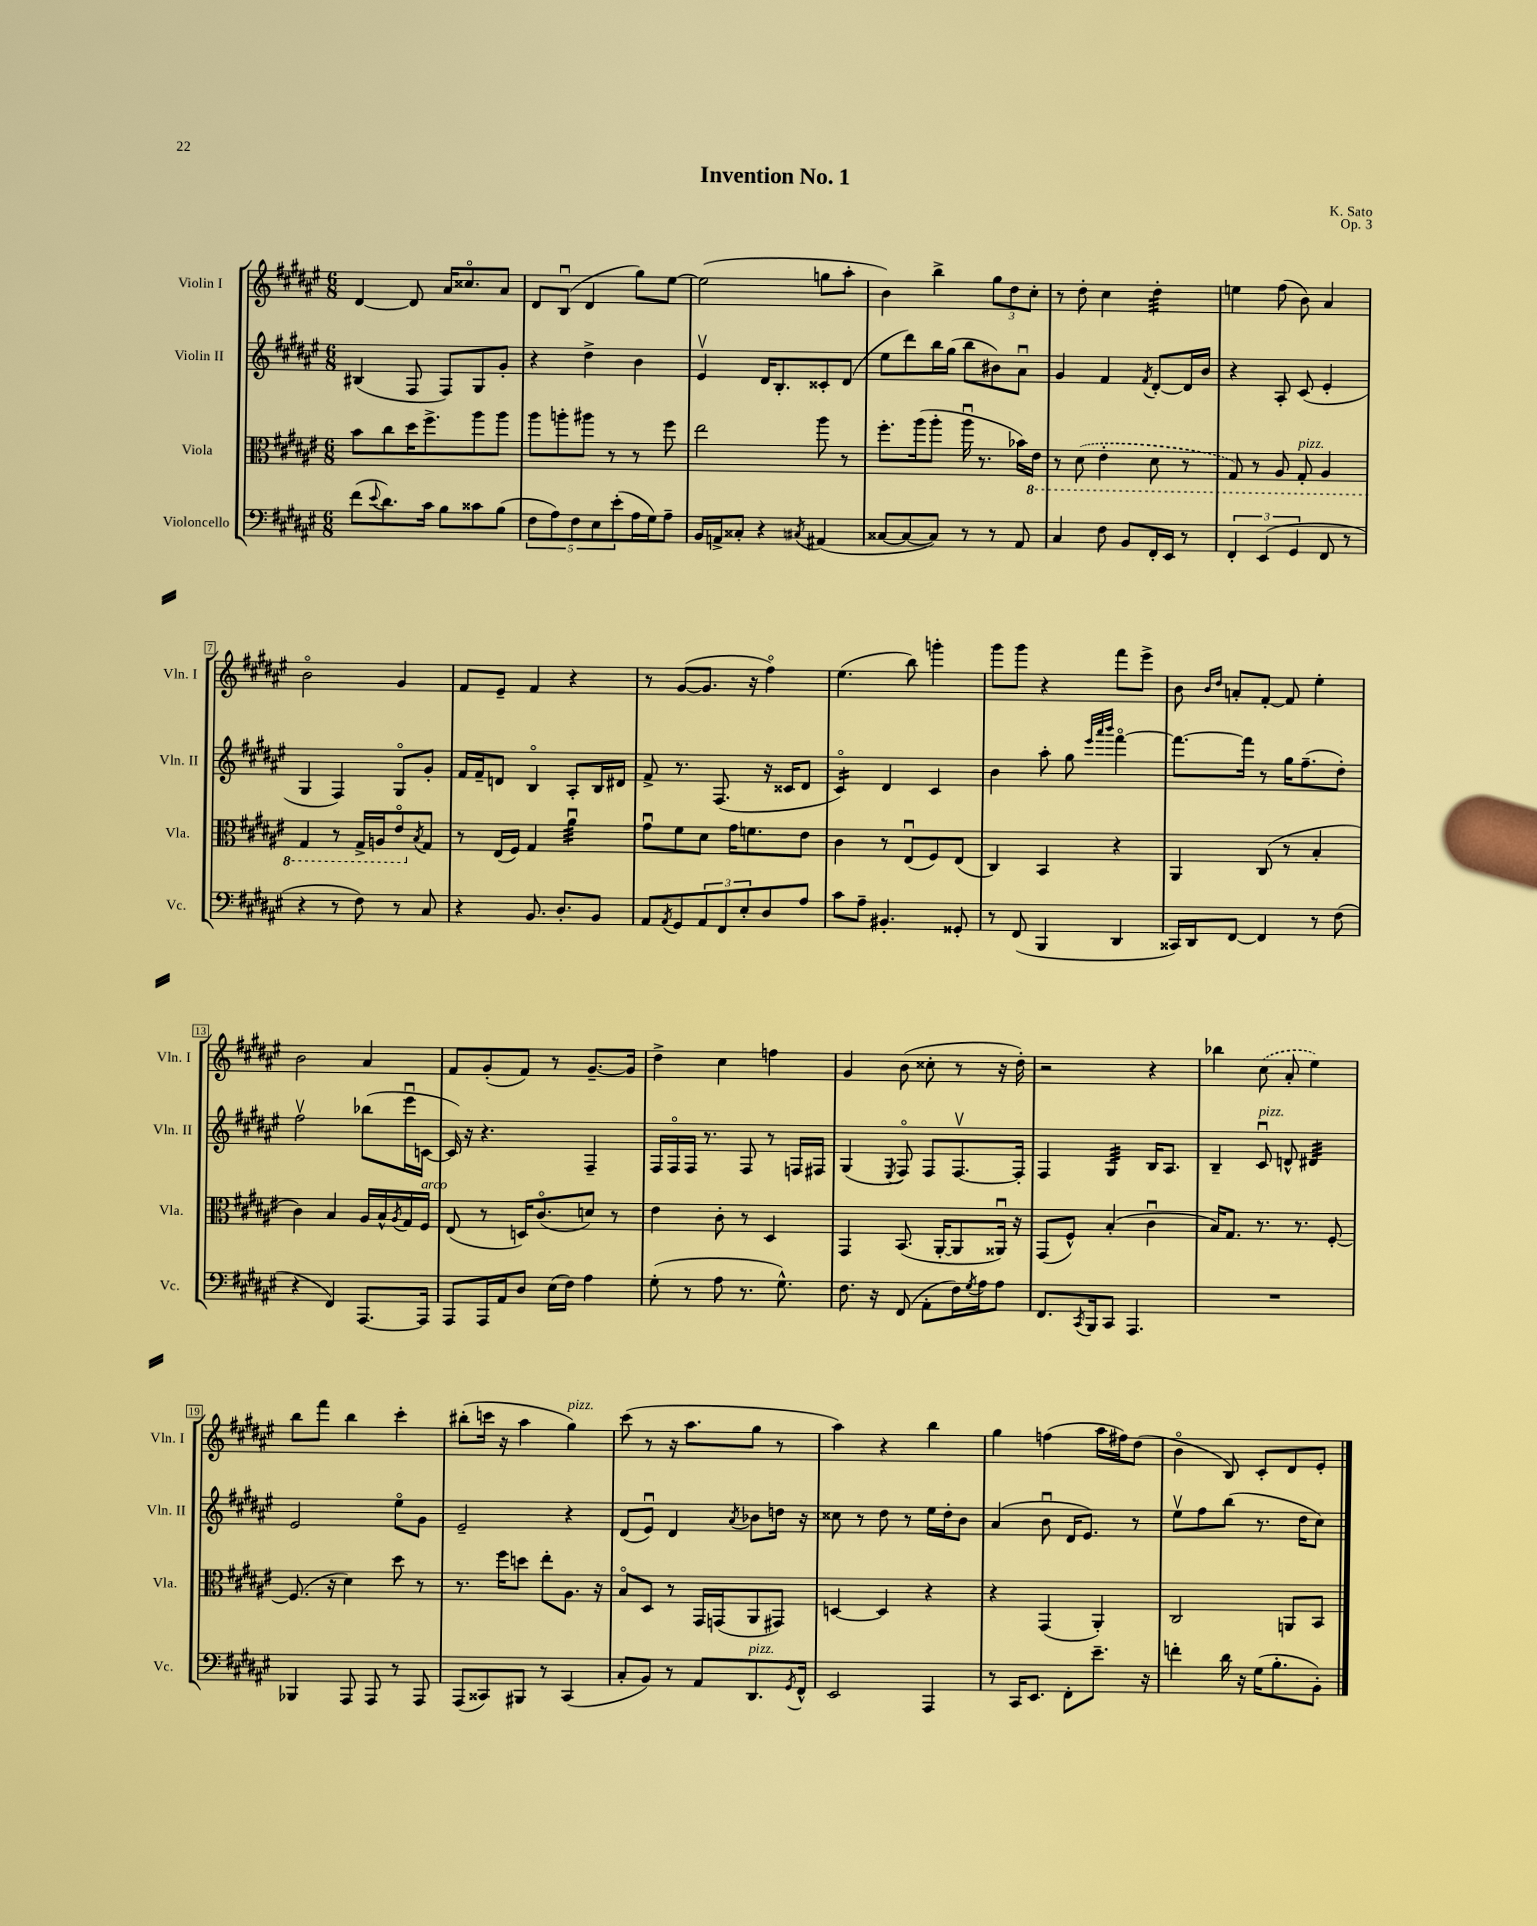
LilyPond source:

\header { title = "Invention No. 1" composer = "K. Sato" opus = "Op. 3" }
<<
\new StaffGroup <<
\new Staff = "s0" \with { instrumentName = "Violin I" shortInstrumentName = "Vln. I" } {
    \clef treble \key fis \major \numericTimeSignature \time 6/8
    dis'4~ dis'8 ais'16 cisis''8.\flageolet ais'8 |
    dis'8 b8\downbow( dis'4 gis''8) eis''8~ |
    eis''2( g''8 ais''8-. |
    b'4) b''4-> \tuplet 3/2 { gis''8 dis''8 cis''8-. } |
    r8 dis''8-. cis''4 dis''4:32-. |
    e''4 fis''8( b'8) ais'4 |
    b'2\flageolet gis'4 |
    fis'8 eis'8-- fis'4 r4 |
    r8 gis'8~( gis'8. r16 fis''4\flageolet) |
    eis''4.( b''8) g'''4-. |
    gis'''8 gis'''8 r4 fis'''8 eis'''8-> |
    b'8 \grace { b'16 dis''16 } a'8-. fis'8~-. fis'8 eis''4-. |
    b'2 ais'4 |
    fis'8 gis'8-.( fis'8) r8 gis'8.~-- gis'16 |
    dis''4-> cis''4 f''4 |
    gis'4 b'8( cisis''8-. r8 r16 dis''16-.) |
    r2 r4 |
    bes''4 \once \slurDashed cis''8( ais'8-. eis''4) |
    b''8 fis'''8 b''4 cis'''4-. |
    bis''8-.( c'''16 r16 ais''4 gis''4^\markup { \italic "pizz." }) |
    cis'''8( r8 r16 ais''8. gis''8 r8 |
    ais''4) r4 b''4 |
    gis''4 f''4( ais''16 fis''16) dis''8( |
    b'4\flageolet b8) cis'8-. dis'8 eis'8-. \bar "|." |
}
\new Staff = "s1" \with { instrumentName = "Violin II" shortInstrumentName = "Vln. II" } {
    \clef treble \key fis \major \numericTimeSignature \time 6/8
    bis4( fis8 fis8) gis8 gis'8-. |
    r4 dis''4-> b'4 |
    eis'4\upbow dis'16 b8.-. cisis'8-. dis'8( |
    eis''8 dis'''8) b''16 gis''16( b''8 bis'8) ais'8\downbow |
    gis'4 fis'4 \acciaccatura { fis'8 } dis'8~-. dis'16 b'16 |
    r4 ais8-. cis'8( eis'4-. |
    gis4 fis4) gis8\flageolet gis'8-. |
    fis'16 fis'16-- d'8 b4\flageolet ais8-. b16 dis'16 |
    fis'8-> r8. fis8.( r16 cisis'16 dis'8 |
    cis'4:16\flageolet) dis'4 cis'4 |
    b'4 ais''8-. gis''8 \grace { eis'''32 ais'''32 b'''32 } fis'''4~\flageolet |
    fis'''8.~ fis'''16 r8 gis''16 fis''8.--( dis''8-.) |
    fis''2\upbow bes''8( eis'''16\downbow c'16~ |
    c'16) r16 r4. fis4-- |
    fis16 fis16\flageolet fis16 r8. fis8 r8 f16 fis16 |
    gis4( \acciaccatura { eis8 } fis8\flageolet) fis8 fis8.~\upbow fis16-. |
    fis4 gis4:32 b16 ais8. |
    b4-- cis'8\downbow^\markup { \italic "pizz." } d'8-^ dis'4:32 |
    eis'2 eis''8\flageolet gis'8 |
    eis'2-- r4 |
    dis'8( eis'8\downbow) dis'4 \acciaccatura { ais'8 } bes'8 d''16 r16 |
    cisis''8 r8 dis''8 r8 eis''16 dis''16-. b'8 |
    ais'4( b'8\downbow dis'16 eis'8.) r8 |
    eis''8\upbow fis''8 b''8( r8. dis''16 cis''8) \bar "|." |
}
\new Staff = "s2" \with { instrumentName = "Viola" shortInstrumentName = "Vla." } {
    \clef alto \key fis \major \numericTimeSignature \time 6/8
    b'8 cis''8 dis''16 fis''8.-> ais''8 ais''8 |
    ais''8 a''8-. ais''8 r8 r8 fis''8 |
    eis''2 ais''8 r8 |
    fis''8.-. ais''16( ais''8-. ais''16\downbow r8. bes'16) \ottava #-1 eis16 |
    r8 \once \slurDashed dis8( eis4-. dis8 r8 |
    gis,8) r8 ais,8 gis,8-.^\markup { \italic "pizz." } ais,4 |
    gis,4 r8 gis,16-> a,16 eis8\flageolet \ottava #0 \acciaccatura { b8 } gis8 |
    r8 eis16( fis16) gis4 ais'4:32\downbow |
    gis'8\downbow fis'8 dis'8 gis'16 f'8. eis'8 |
    cis'4 r8 eis8\downbow( fis8) eis8( |
    cis4) b,4 r4 |
    ais,4 cis8( r8 b4-. |
    cis'4) b4 ais16 b16-^ \acciaccatura { ais8 } gis16 fis16^\markup { \italic "arco" } |
    eis8( r8 d16) cis'8.\flageolet( d'8) r8 |
    eis'4 cis'8-. r8 dis4 |
    gis,4 b,8.( ais,16~-. ais,8 aisis,16\downbow) r16 |
    gis,8( fis8-^) b4-.( cis'4\downbow |
    b16) gis8. r8. r8. fis8~-. |
    fis8.( r16 dis'4) dis''8 r8 |
    r8. fis''16 d''8 eis''8-. ais8. r16 |
    b8\flageolet dis8 r8 gis,16 g,16( ais,8 gis,8) |
    d4~ d4 r4 |
    r4 gis,4( ais,4-.) |
    cis2 a,8 b,8 \bar "|." |
}
\new Staff = "s3" \with { instrumentName = "Violoncello" shortInstrumentName = "Vc." } {
    \clef bass \key fis \major \numericTimeSignature \time 6/8
    fis'8( \appoggiatura { eis'8 } dis'8.) cis'16 b8 cisis'8 b8( |
    \tuplet 5/4 { fis8 ais8) fis8 eis8 eis'8-.( } ais16 gis16) ais8-- |
    b,16 a,16-> cisis8-. r4 \acciaccatura { cis8 } ais,4( |
    cisis8~ cisis8~ cisis8) r8 r8 ais,8 |
    cis4 fis8 b,8 fis,16-. eis,16 r8 |
    \tuplet 3/2 { fis,4-. eis,4( gis,4 } fis,8 r8 |
    r4 r8 fis8) r8 cis8 |
    r4 b,8. dis8.-. b,8 |
    ais,8 \acciaccatura { ais,8 } gis,8 \tuplet 3/2 { ais,8 fis,8 eis8-. } dis8 ais8 |
    cis'8 ais8-- bis,4.-. gisis,8-. |
    r8 fis,8( b,,4 dis,4 |
    cisis,16) dis,16 fis,8~ fis,4 r8 fis8( |
    r4 fis,4) ais,,8.~ ais,,16 |
    ais,,8 ais,,16 ais,16 dis8 eis16( fis16) ais4 |
    gis8-.( r8 ais8 r8. gis8.-^) |
    fis8. r16 fis,8( ais,8-. fis16) \acciaccatura { gis8 } ais16 ais8 |
    fis,8. \acciaccatura { cis,8 } b,,16 cis,8 ais,,4. |
    R2. |
    bes,,4 ais,,8 ais,,8 r8 ais,,8 |
    ais,,8( cisis,8) bis,,8 r8 cisis,4( |
    cis8-. b,8) r8 ais,8 dis,8.^\markup { \italic "pizz." } \acciaccatura { gis,8 } fis,16-^ |
    eis,2 ais,,4 |
    r8 cis,16 eis,8. fis,8-. eis'8.-- r16 |
    f'4-. dis'16 r16 gis16( b8.-. b,8-.) \bar "|." |
}
>>
>>
\layout { \context { \Score \override BarNumber.stencil = #(make-stencil-boxer 0.1 0.3 ly:text-interface::print) } }
